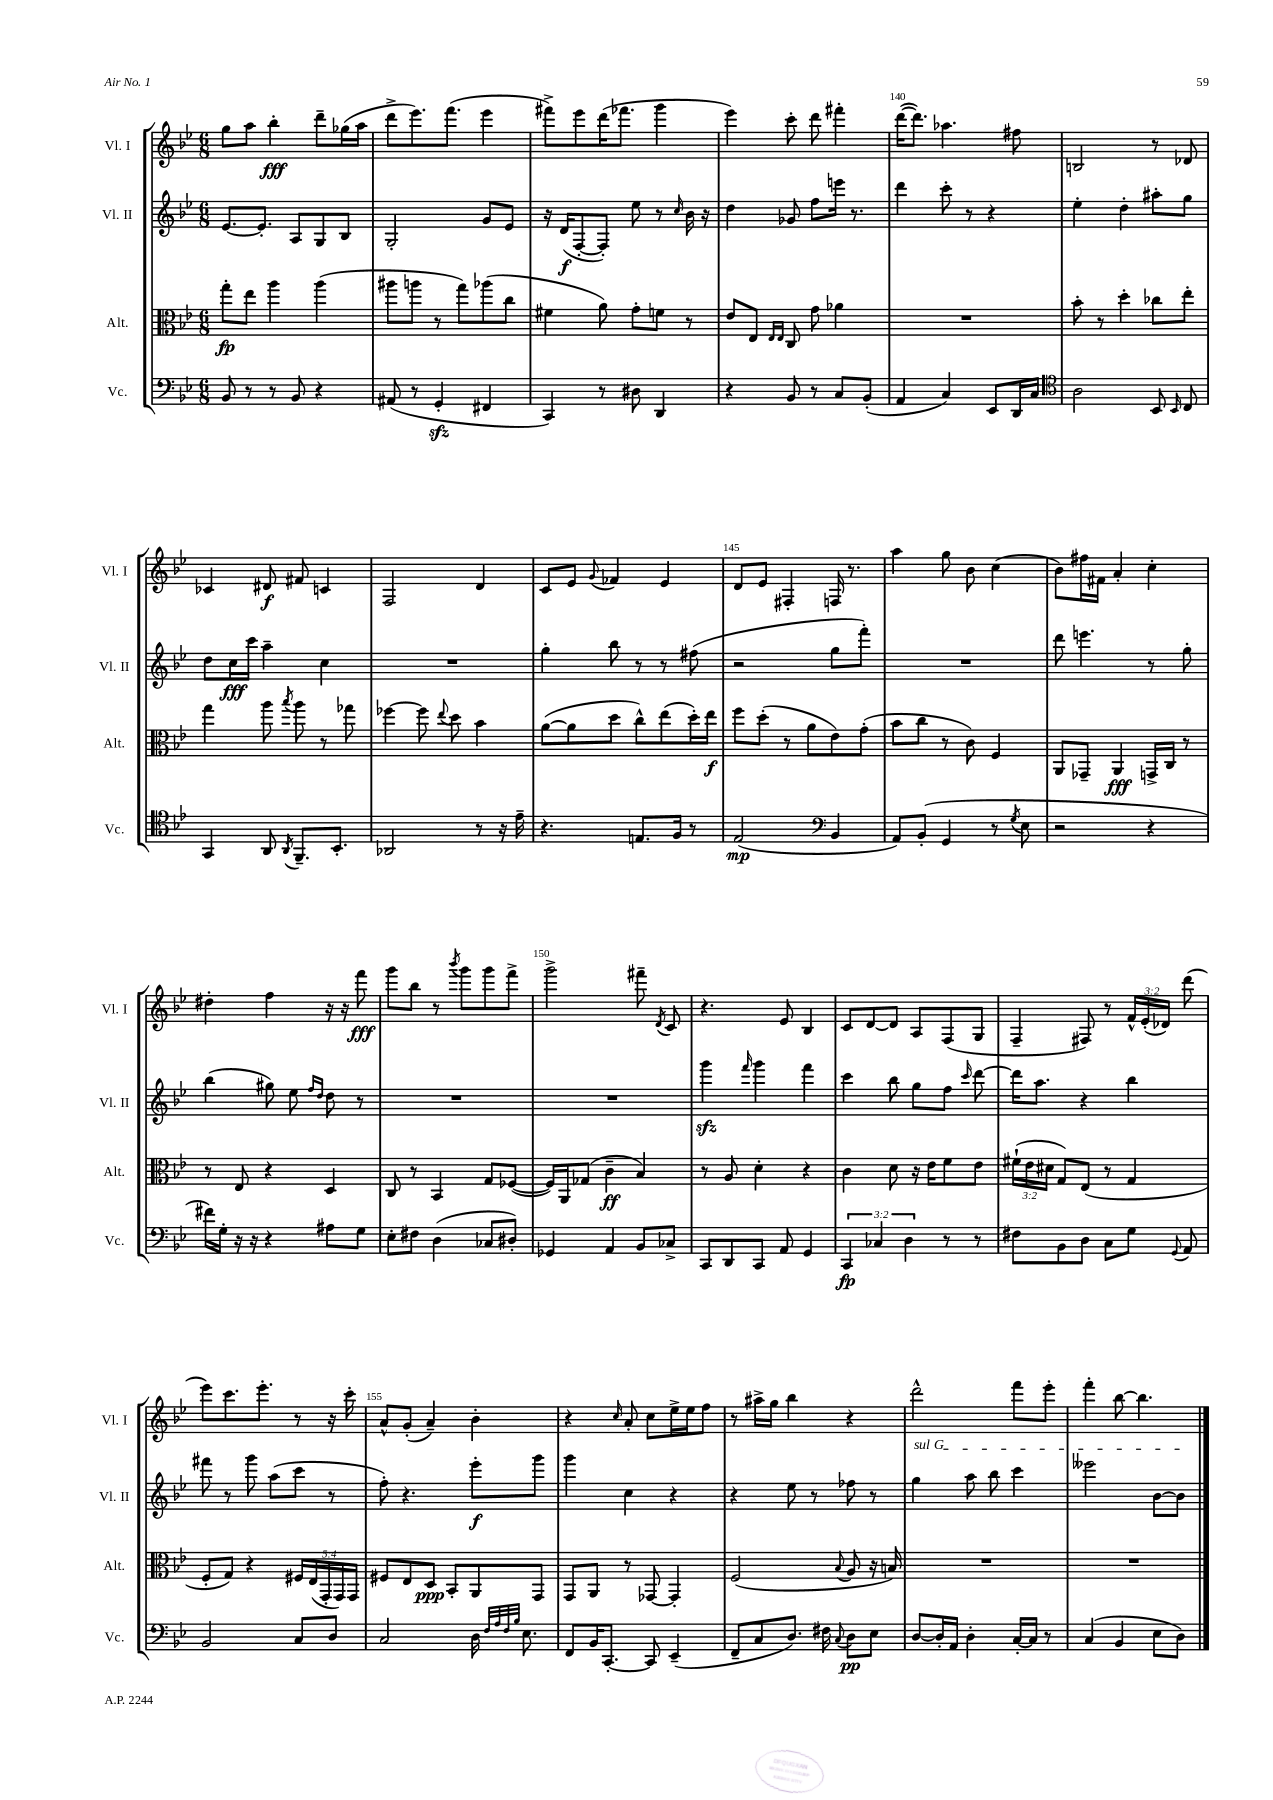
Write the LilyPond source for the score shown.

<<
\new StaffGroup <<
\new Staff = "s0" \with { instrumentName = "Vl. I" shortInstrumentName = "Vl. I" } {
    \clef treble \key bes \major \numericTimeSignature \time 6/8 \override Staff.TupletNumber.text = #tuplet-number::calc-fraction-text
    \autoBeamOff g''8[ a''8] bes''4-.\fff d'''8[-- ges''16( a''16] |
    d'''8[-> ees'''8.) f'''8.]( ees'''4 |
    fis'''8[->) ees'''8 d'''16( fes'''8.] g'''4 |
    ees'''4) c'''8-. d'''8 fis'''4-. |
    d'''16[~( d'''8.]) aes''4. fis''8 |
    b2 r8 des'8 |
    ces'4 dis'8\f fis'8 c'4 |
    f2 d'4 |
    c'8[ ees'8] \appoggiatura { g'8 } fes'4 ees'4 |
    d'8[ ees'8] fis4-. f16 r8. |
    a''4 g''8 bes'8 c''4( |
    bes'8[) fis''16 fis'16] a'4-. c''4-. |
    dis''4-. f''4 r16 r16 f'''8\fff |
    g'''8[ bes''8] r8 \acciaccatura { bes'''8 } g'''8[ g'''8 f'''8]-> |
    g'''2-> fis'''8-- \acciaccatura { d'8 } c'8 |
    r4. ees'8 bes4 |
    c'8[ d'8~ d'8] a8[ f8( g8] |
    f4-- fis8) r8 \tuplet 3/2 { f'16[-^ ees'16-.( des'16]) } d'''8( |
    ees'''8[) c'''8. ees'''8.]-. r8 r16 c'''16-. |
    a'8[-^ g'8]-.( a'4--) bes'4-. |
    r4 \grace { c''16 } a'8-. c''8[ ees''16-> ees''16 f''8] |
    r8 ais''16[-> g''16] bes''4 r4 |
    d'''2-^ f'''8[ ees'''8]-. |
    f'''4-. bes''8~ bes''4. \bar "|." |
}
\new Staff = "s1" \with { instrumentName = "Vl. II" shortInstrumentName = "Vl. II" } {
    \clef treble \key bes \major \numericTimeSignature \time 6/8
    \autoBeamOff ees'8.[~ ees'8.]-. a8[ g8 bes8] |
    g2-. g'8[ ees'8] |
    r16 d'16[\f( f8~-. f8]-.) ees''8 r8 \grace { c''16 } bes'16 r16 |
    d''4 ges'8 f''8[ e'''16] r8. |
    d'''4 c'''8-. r8 r4 |
    ees''4-. d''4-. ais''8[-. g''8] |
    d''8[ c''16\fff c'''16] a''4-- c''4 |
    R2. |
    g''4-. bes''8 r8 r8 fis''8( |
    r2 g''8[ f'''8]-.) |
    R2. |
    d'''8 e'''4. r8 g''8-. |
    bes''4( gis''8) ees''8 \grace { f''16[ d''16] } d''8 r8 |
    R2. |
    R2. |
    g'''4\sfz \grace { f'''16 } g'''4 f'''4 |
    c'''4 bes''8 g''8[ f''8] \grace { c'''16 } d'''8~ |
    d'''16[ a''8.] r4 bes''4 |
    fis'''8 r8 g'''8 a''8[( c'''8] r8 |
    f''8-.) r4. ees'''8[-.\f g'''8] |
    g'''4 c''4 r4 |
    r4 ees''8 r8 fes''8 r8 |
    \once \override TextSpanner.bound-details.left.text = \markup { \italic "sul G" } g''4\startTextSpan a''8 bes''8 c'''4 |
    eeses'''2 bes'8[~ bes'8]\stopTextSpan \bar "|." |
}
\new Staff = "s2" \with { instrumentName = "Alt." shortInstrumentName = "Alt." } {
    \clef alto \key bes \major \numericTimeSignature \time 6/8 \override Staff.TupletNumber.text = #tuplet-number::calc-fraction-text
    \autoBeamOff g''8[-.\fp ees''8] a''4 a''4( |
    ais''8[ a''8] r8 g''8[) aes''8( c''8] |
    fis'4 a'8) g'8[-. f'8] r8 |
    ees'8[ ees8] \grace { ees16[ ees16] } c8 g'8 aes'4 |
    R2. |
    bes'8-. r8 d''4-. ces''8[ ees''8]-. |
    g''4 a''8 \acciaccatura { bes''8 } a''8 r8 ges''8 |
    fes''4~ fes''8 \appoggiatura { ees''8 } d''8 bes'4 |
    a'8[~( a'8 d''8] c''8[-^) ees''8( d''16-.) ees''16]\f |
    f''8[ d''8]-.( r8 a'8[ ees'8) g'8]-.( |
    bes'8[ c''8] r8 c'8) f4 |
    a,8[ ges,8]-- a,4\fff g,16[-> c16] r8 |
    r8 ees8 r4 d4 |
    c8 r8 bes,4 g8[ fes8]~( |
    fes16[) a,16 ges8]( c'4--\ff bes4) |
    r8 a8 d'4-. r4 |
    c'4 d'8 r16 ees'16[ f'8 ees'8] |
    \tuplet 3/2 { fis'16[-!( ees'16 dis'16] } g8[) ees8]( r8 g4 |
    f8[-. g8]) r4 \tuplet 5/4 { fis16[ ees16( g,16-. g,16) g,16] } |
    fis8[ ees8 d8]\ppp bes,8[-. a,8 g,8] |
    g,8[ a,8] r8 ges,8~ ges,4-. |
    f2( \appoggiatura { bes8 } a8 r16 b16) |
    R2. |
    R2. \bar "|." |
}
\new Staff = "s3" \with { instrumentName = "Vc." shortInstrumentName = "Vc." } {
    \clef bass \key bes \major \numericTimeSignature \time 6/8 \override Staff.TupletNumber.text = #tuplet-number::calc-fraction-text
    \autoBeamOff bes,8 r8 r8 bes,8 r4 |
    ais,8( r8 g,4-.\sfz fis,4 |
    c,4) r8 dis8 d,4 |
    r4 bes,8 r8 c8[ bes,8]-.( |
    a,4 c4) ees,8[ d,16 c16] |
    \clef tenor a2 bes,8 \grace { bes,16 } c8 |
    g,4 a,8 \acciaccatura { a,8 } f,8.[-- bes,8.]-. |
    aes,2 r8 r16 ees'16-- |
    r4. e8.[ f16] r8 |
    ees2\mp( \clef bass bes,4 |
    a,8[) bes,8]-.( g,4 r8 \acciaccatura { g8 } ees8 |
    r2 r4 |
    fis'16[) g16]-. r16 r16 r4 ais8[ g8] |
    ees8[-. fis8] d4( ces8[ dis8]-.) |
    ges,4 a,4 bes,8[ ces8]-> |
    c,8[ d,8 c,8] a,8 g,4 |
    \tuplet 3/2 { c,4\fp ces4 d4 } r8 r8 |
    fis8[ bes,8 d8] c8[ g8] \appoggiatura { g,8 } a,8 |
    bes,2 c8[ d8] |
    c2 d16 \grace { f32[ a32 f32 bes32] } ees8. |
    f,8[ bes,16 c,8.]~-. c,8 ees,4--( |
    f,8[-- c8 d8.]) fis16 \appoggiatura { c8 } d8[\pp ees8] |
    d8[~ d16-. a,16] d4-. c16[~-. c16] r8 |
    c4( bes,4 ees8[ d8]) \bar "|." |
}
>>
>>
\layout { \context { \Score currentBarNumber = #136 \override BarNumber.break-visibility = ##(#f #t #t) barNumberVisibility = #(every-nth-bar-number-visible 5) } }
